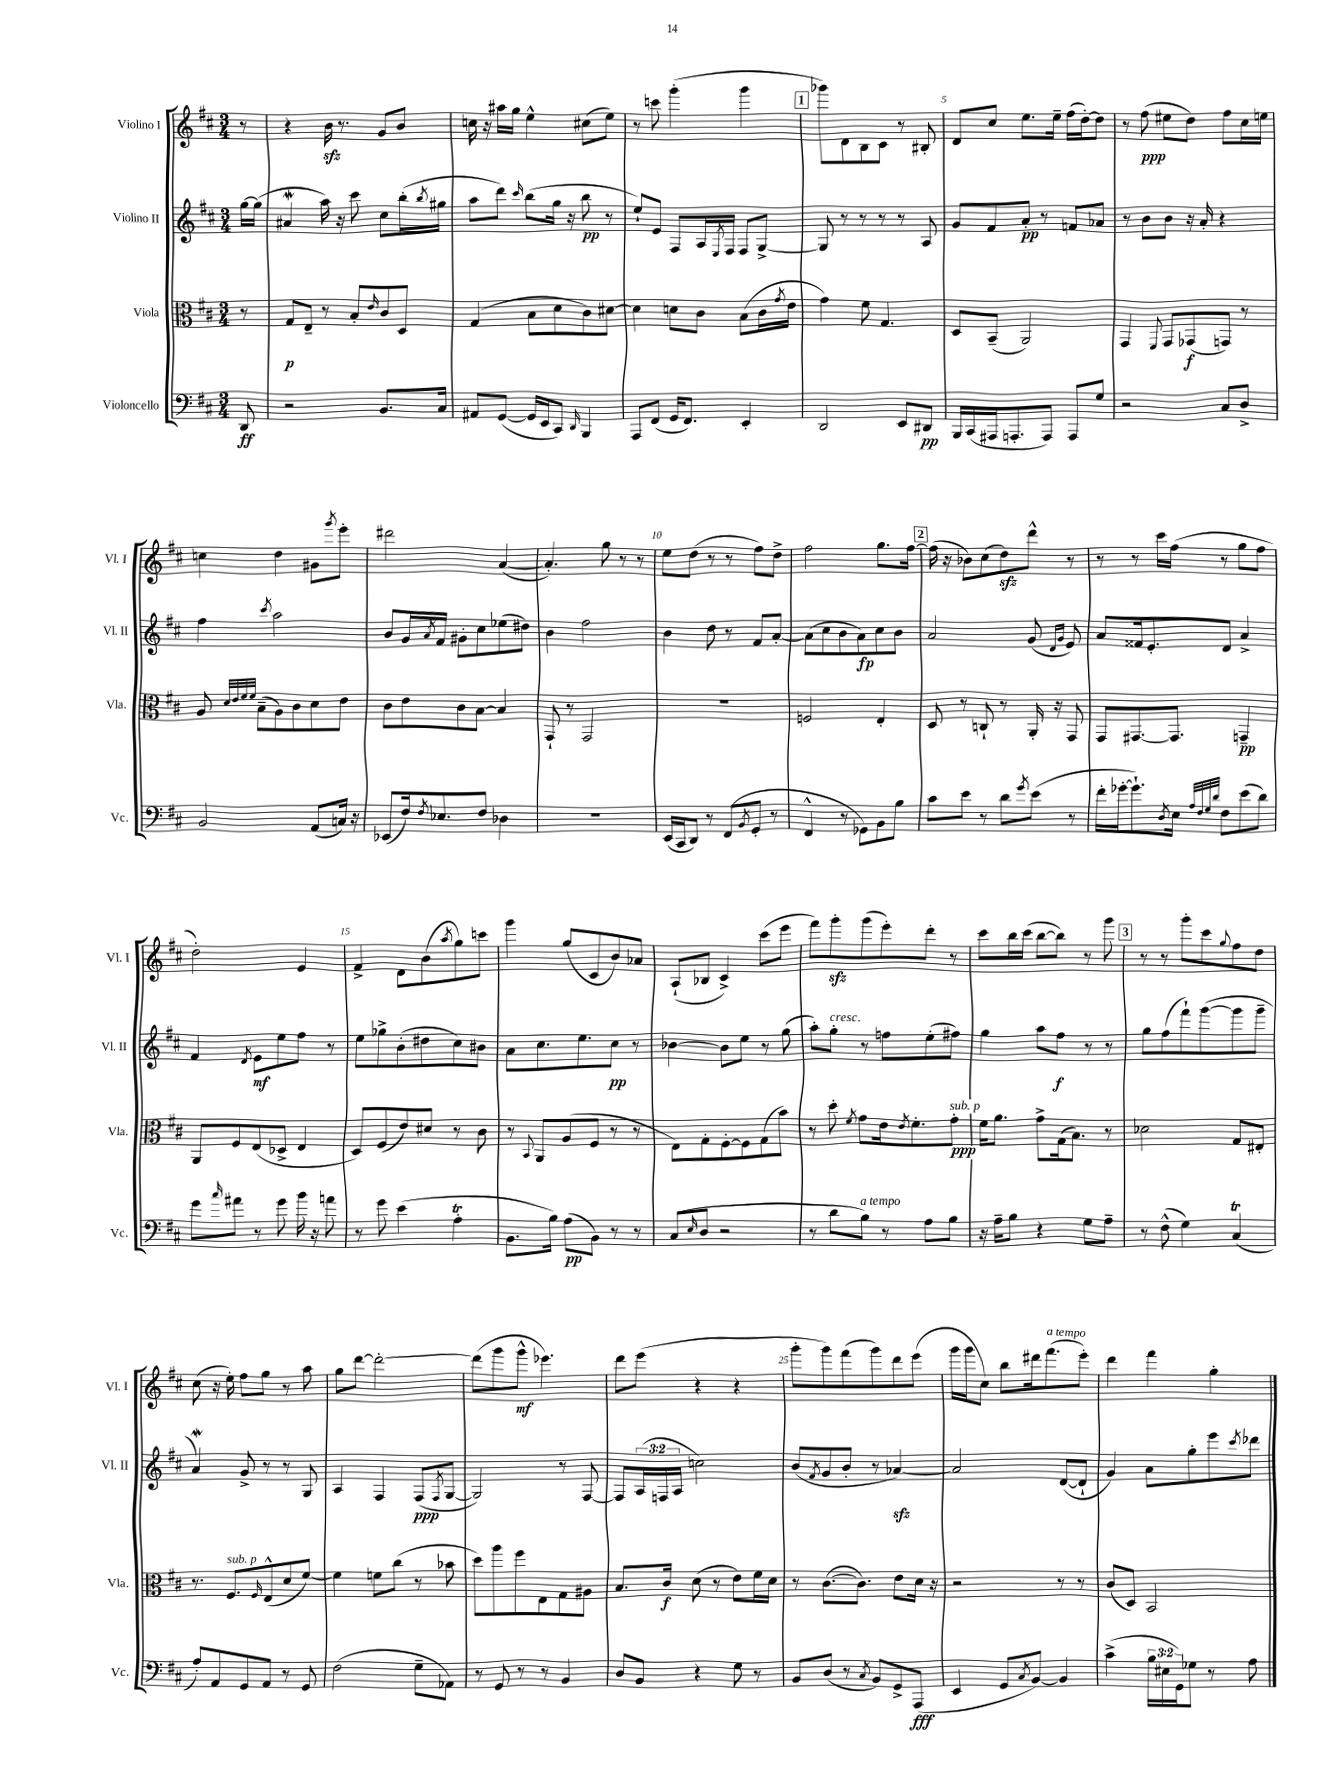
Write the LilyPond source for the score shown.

<<
\new StaffGroup <<
\new Staff = "s0" \with { instrumentName = "Violino I" shortInstrumentName = "Vl. I" } {
    \clef treble \key d \major \numericTimeSignature \time 3/4 \partial 8
    r8 |
    r4 b'16\sfz r8. g'8 b'8 |
    c''16 r16 ais''16 g''16 e''4-^ cis''8( e''8) |
    r8 c'''8 g'''4-.( g'''4 |
    \mark \markup { \box "1" } ges'''8) d'8 b8 cis'8 r8 bis8-. |
    d'8 cis''8 e''8. e''16-- fis''16( d''16~-.) d''8 |
    r8 fis''8\ppp( eis''8 d''8) fis''8 cis''16 e''16 |
    c''4 d''4 gis'8 \acciaccatura { g'''8 } e'''8-. |
    dis'''2 a'4~( |
    a'4.-.) g''8 r8 r8 |
    e''8 d''8( r8 r8 fis''8) d''8-> |
    fis''2 g''8. fis''16~ |
    \mark \markup { \box "2" } fis''16( r16 bes'8) cis''8( d''8\sfz) d'''8-^ r8 |
    r8 r8 cis'''16 fis''16( r8 g''8 fis''8 |
    d''2-.) e'4 |
    fis'4-> d'8 b'8( \acciaccatura { a''8 } g''8) c'''8 |
    g'''4 g''8( cis'8 b'8) aes'8 |
    a8-!( bes8 cis'4->) cis'''8( e'''8 |
    fis'''8) g'''8-.\sfz g'''8( e'''8-.) d'''8-. r8 |
    cis'''8 b''16 cis'''16( b''8~ b''8) r8 g'''8 |
    \mark \markup { \box "3" } r8 r8 g'''8-. cis'''8 \appoggiatura { g''8 } fis''8 d''8 |
    cis''8( r16 e''16-.) fis''8 g''8 r8 a''8 |
    g''8 d'''8~ d'''2~-. |
    d'''8( g'''8 g'''8-^\mf ees'''4.) |
    d'''8 e'''8( r4 r4 |
    g'''8-. g'''8) fis'''8( g'''8) d'''8 e'''8( |
    g'''16 g'''16 cis''8) b''8 dis'''16 fis'''8.^\markup { \italic "a tempo" }( e'''8-.) |
    d'''4 fis'''4 g''4-. \bar "|." |
}
\new Staff = "s1" \with { instrumentName = "Violino II" shortInstrumentName = "Vl. II" } {
    \clef treble \key d \major \numericTimeSignature \time 3/4 \override Staff.TupletNumber.text = #tuplet-number::calc-fraction-text \partial 8
    g''16~ g''16( |
    ais'4\mordent a''16) r16 cis'''8 cis''8 b''16-.( \acciaccatura { b''8 } gis''16 |
    a''8 d'''8) \grace { cis'''16 } b''8( g''16 r16 b''8\pp r8 |
    e''8-!) e'8 fis8 a16 \acciaccatura { e8 } fis16 fis8 g8~-> |
    \mark \markup { \box "1" } g8 r8 r8 r8 r8 a8 |
    g'8 fis'8 a'8-.\pp r8 f'8 aes'8 |
    r8 b'8 b'8 r16 a'16-. r4 |
    fis''4 \acciaccatura { cis'''8 } a''2 |
    b'8 g'16 \acciaccatura { a'8 } fis'16 gis'8-. cis''8 ees''8( dis''8) |
    b'4 fis''2 |
    b'4 d''8 r8 fis'8 a'8~-. |
    a'8( cis''8 b'8 a'8\fp) cis''8 b'8 |
    \mark \markup { \box "2" } a'2 g'8( \grace { d'16 g'16 } e'8) |
    a'8 fisis'16 e'8.-. d'8 a'4-> |
    fis'4 \acciaccatura { d'8 } e'8\mf e''8 fis''8 r8 |
    e''8 ges''8-> b'8-.( dis''8 cis''8) bis'8 |
    a'8 cis''8. e''8. cis''8\pp r8 |
    bes'4~ bes'8 e''8 r8 g''8( |
    a''8-.) g''8-.^\markup { \italic "cresc." } r8 f''8 e''8-.( fis''8) |
    g''4 a''8 fis''8\f r8 r8 |
    \mark \markup { \box "3" } g''8 fis''8( fis'''8-!) g'''8~( g'''8 g'''8-- |
    a'4\mordent) g'8-> r8 r8 g8 |
    a4 fis4 fis8\ppp( \acciaccatura { fis8 } g8~ |
    g2) r8 fis8~ |
    fis8 \tuplet 3/2 { a16( f16 a16 } c''2) |
    b'8( \acciaccatura { fis'8 } g'8 b'8-. r8 aes'4~\sfz) |
    aes'2 d'8~( d'8-! |
    g'4) a'8 g''8-. e'''8 \acciaccatura { cis'''8 } des'''8 \bar "|." |
}
\new Staff = "s2" \with { instrumentName = "Viola" shortInstrumentName = "Vla." } {
    \clef alto \key d \major \numericTimeSignature \time 3/4 \partial 8
    r8 |
    g8\p e8-- r8 b8-. \grace { e'16 } cis'8 d8 |
    g4( b8 d'8 cis'8) dis'8~ |
    dis'4 d'8 cis'8 b8( cis'16 \acciaccatura { g'8 } e'16 |
    \mark \markup { \box "1" } g'4) fis'8 g4. |
    d8 b,8--( a,2) |
    g,4 \appoggiatura { fis,8 } g,8 ges,8\f( g,8) r8 |
    a8 \grace { d'32 e'32 fis'32 fis'32 } b8--( a8) cis'8 d'8 e'8 |
    cis'8 e'8 cis'8 b8~ b4 |
    g,8-! r8 g,2 |
    R2. |
    f2 e4-. |
    \mark \markup { \box "2" } d8 r8 c8-! r8 a,16-. r16 g,8 |
    g,8 gis,8.~ gis,8. g,4--\pp |
    a,8 fis8 e8( des8-> e4 |
    d8) fis8( e'8) dis'8 r8 cis'8 |
    r8 \appoggiatura { b,8 } a,8 a8( fis8 r8 r8 |
    e8) g8-. fis8~-. fis8 g8( b'8) |
    r8 d''8-. \acciaccatura { fis'8 } g'8 e'16 \acciaccatura { e'8 } fis'8.-. g'8-.\ppp^\markup { \italic "sub. p" } |
    fis'16 a'8. g'8-> g16( b8.) r8 |
    \mark \markup { \box "3" } des'2 g8 eis8-. |
    r8. fis8.^\markup { \italic "sub. p" } \grace { fis16 } e8-^( d'8 fis'8~) |
    fis'4 f'8 cis''8( r8 bes'8 |
    d''8) a''8 fis''8 e8 g8 ais8 |
    b8. cis'16\f d'8( r8 e'8) fis'16 d'16 |
    r8 cis'8.~( cis'8.) e'8 d'16 r16 |
    r2 r8 r8 |
    cis'8( d8) b,2 \bar "|." |
}
\new Staff = "s3" \with { instrumentName = "Violoncello" shortInstrumentName = "Vc." } {
    \clef bass \key d \major \numericTimeSignature \time 3/4 \override Staff.TupletNumber.text = #tuplet-number::calc-fraction-text \partial 8
    d,8\ff |
    r2 b,8. cis16 |
    ais,8 g,8~( g,16 e,16 cis,8) \grace { d,16 } b,,4 |
    a,,8 fis,8( g,16 fis,8.) e,4-. |
    \mark \markup { \box "1" } d,2 e,8 dis,8\pp |
    b,,16 cis,16( ais,,16 a,,8.-. a,,8) a,,8 g8 |
    r2 cis8 d8-> |
    b,2 a,8( c16) r16 |
    ees,8( fis16) \acciaccatura { fis8 } ees8. fis8 des4 |
    R2. |
    e,16( cis,16 d,8) r8 fis,8( \acciaccatura { b,8 } g,8-. r8 |
    fis,4-^ r8 ges,8) b,8 b8 |
    \mark \markup { \box "2" } cis'8 e'8 r8 d'8 \acciaccatura { g'8 } e'8( r8 |
    fis'16-. ges'16~-. ges'8.-!) \acciaccatura { d8 } e16 \grace { a32 fis32 g32 d'32 } fis8 e'8( d'8) |
    g'8 \grace { cis''16 } ais'8 r8 g'8 b'16 r16 a'8 |
    r8 g'8 e'4( a4-.\trill |
    b,8. b16) a8\pp( b,8) r8 r8 |
    cis8( \grace { e16 } d8 r2 |
    r8 d'8 b8^\markup { \italic "a tempo" }) r8 a8 b8 |
    r16 a16-- b8 r4 g8 a8-- |
    \mark \markup { \box "3" } r8 fis8-^( g4) cis4\trill( |
    a8-.) a,8 g,8 a,8 r8 g,8 |
    fis2( g8-- aes,8) |
    r8 g,8 r8 r8 b,4 |
    d8 b,8 r4 g8 r8 |
    b,8 d8( r8 \acciaccatura { cis8 } b,8) g,8-> a,,8\fff( |
    e,4 g,8 \acciaccatura { cis8 } b,8~) b,4 |
    cis'4->( \tuplet 3/2 { b16 eis16 g,16) } ges8 r8 a8 \bar "|." |
}
>>
>>
\layout { \context { \Score \override BarNumber.break-visibility = ##(#f #t #t) barNumberVisibility = #(every-nth-bar-number-visible 5) } }
